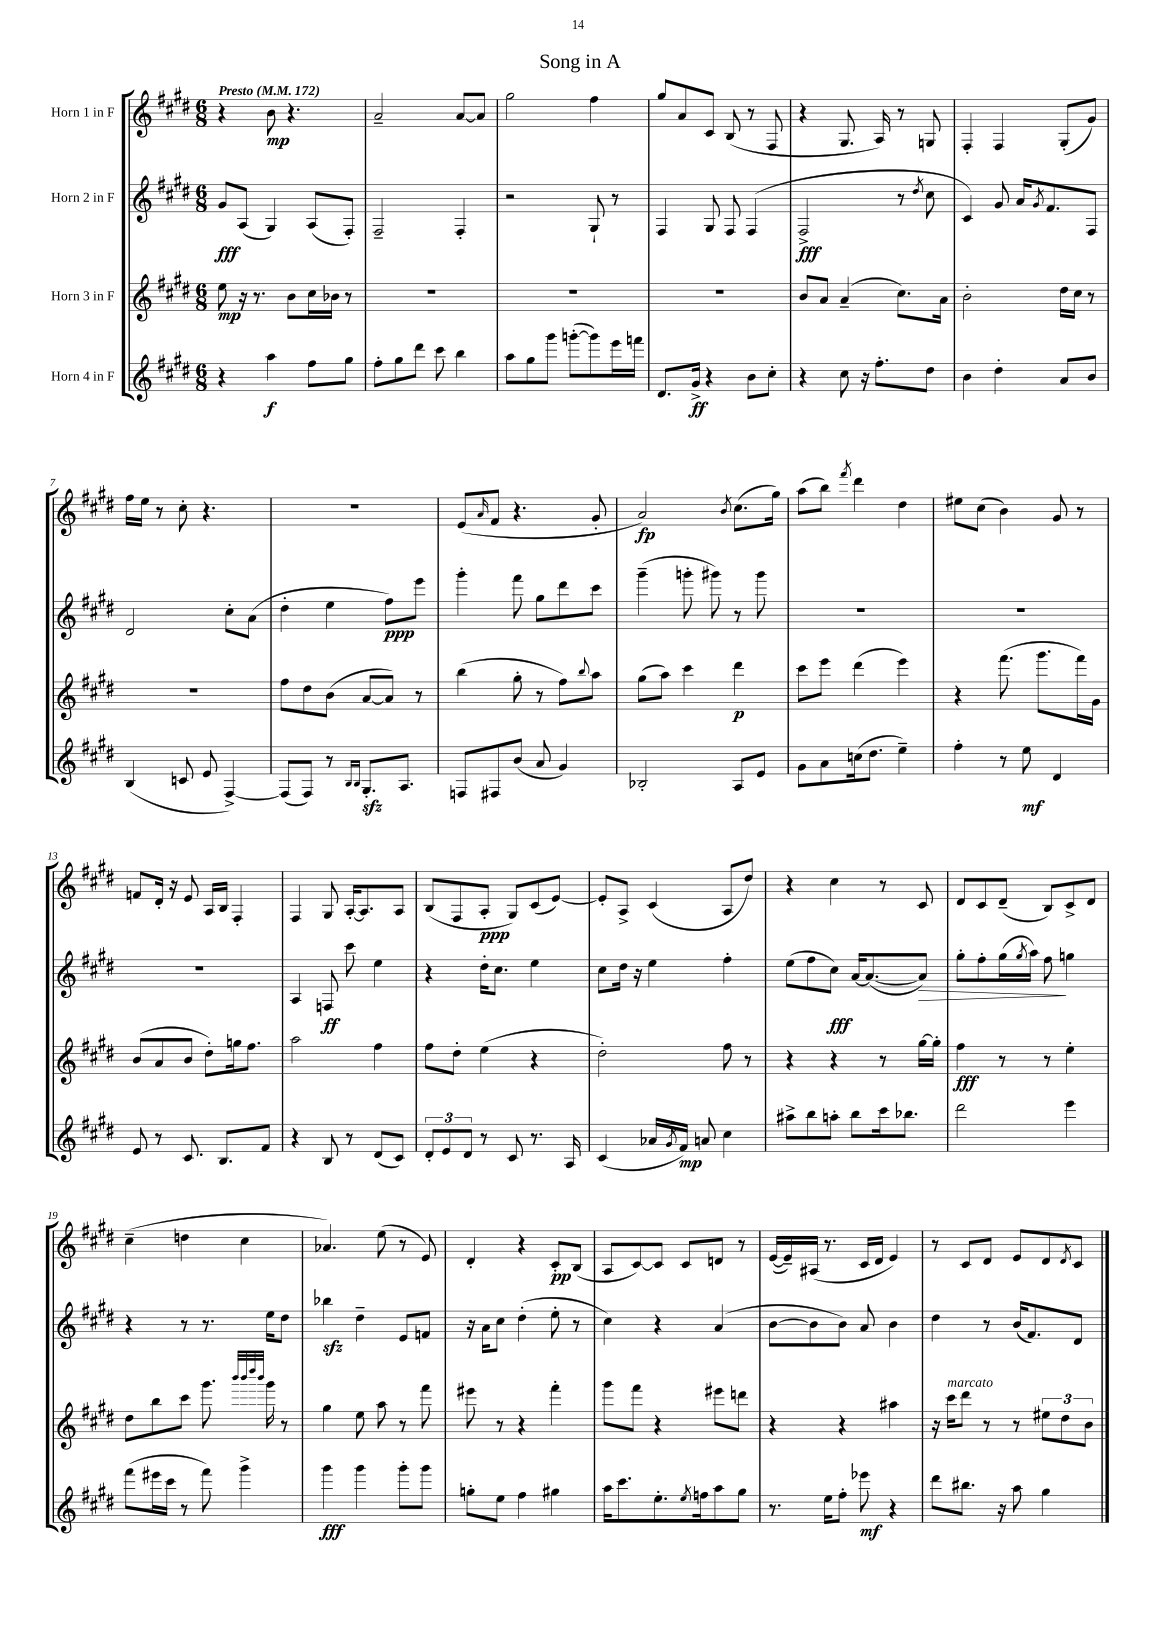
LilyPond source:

\header { title = "Song in A" }
<<
\new StaffGroup <<
\new Staff = "s0" \with { instrumentName = "Horn 1 in F" } {
    \clef treble \key e \major \numericTimeSignature \time 6/8 \tempo "Presto" 4 = 172
    r4 b'8\mp r4. |
    a'2-- a'8~ a'8 |
    gis''2 fis''4 |
    gis''8 a'8 cis'8 b8( r8 fis8 |
    r4 gis8. a16) r8 g8 |
    fis4-. fis4 gis8-.( gis'8) |
    fis''16 e''16 r8 cis''8-. r4. |
    R2. |
    e'8( \grace { a'16 } fis'8 r4. gis'8-. |
    a'2\fp) \acciaccatura { b'8 } cis''8.( gis''16) |
    a''8( b''8) \acciaccatura { fis'''8 } dis'''4 dis''4 |
    eis''8 cis''8( b'4) gis'8 r8 |
    f'8 dis'16-. r16 e'8 a16 b16 fis4-. |
    fis4 gis8 a16~-. a8. a8 |
    b8( fis8 a8-.\ppp gis8) cis'8( e'8~) |
    e'8-. a8-> cis'4( a8 dis''8) |
    r4 cis''4 r8 cis'8 |
    dis'8 cis'8 dis'8--( b8) cis'8-> dis'8 |
    cis''4--( d''4 cis''4 |
    aes'4.) e''8( r8 e'8) |
    dis'4-. r4 cis'8-.\pp b8( |
    a8 cis'8~) cis'8 cis'8 d'8 r8 |
    e'16~( e'16--) ais16( r8. cis'16 dis'16 e'4) |
    r8 cis'8 dis'8 e'8 dis'8 \acciaccatura { dis'8 } cis'8 \bar "|." |
}
\new Staff = "s1" \with { instrumentName = "Horn 2 in F" } {
    \clef treble \key e \major \numericTimeSignature \time 6/8
    gis'8\fff a8( gis4) a8( fis8-.) |
    fis2-- fis4-. |
    r2 gis8-! r8 |
    fis4 gis8 fis8 fis4( |
    fis2->\fff r8 \acciaccatura { dis''8 } cis''8 |
    cis'4) gis'8 a'16 \acciaccatura { gis'8 } fis'8. fis8 |
    dis'2 cis''8-. a'8( |
    dis''4-. e''4 fis''8\ppp) e'''8 |
    gis'''4-. fis'''8 gis''8 dis'''8 cis'''8 |
    gis'''4--( g'''8-. gis'''8) r8 gis'''8 |
    R2. |
    R2. |
    R2. |
    a4 f8\ff cis'''8 e''4 |
    r4 dis''16-. cis''8. e''4 |
    cis''8 dis''16 r16 e''4 fis''4-. |
    e''8( fis''8 cis''8\fff) a'16~ a'8.~( a'8\>) |
    gis''8-. fis''8-. gis''16( \acciaccatura { gis''8 } a''16) fis''8\! g''4 |
    r4 r8 r8. e''16 dis''8 |
    bes''4\sfz dis''4-- e'8 f'8 |
    r16 a'16 cis''8 dis''4-.( e''8-. r8 |
    cis''4) r4 a'4( |
    b'8~ b'8 b'8) a'8 b'4 |
    dis''4 r8 b'16( fis'8.) dis'8 \bar "|." |
}
\new Staff = "s2" \with { instrumentName = "Horn 3 in F" } {
    \clef treble \key e \major \numericTimeSignature \time 6/8
    e''8\mp r16 r8. b'8 cis''16 bes'16 r8 |
    R2. |
    R2. |
    R2. |
    b'8 a'8 a'4--( cis''8.) a'16 |
    b'2-. dis''16 cis''16 r8 |
    R2. |
    fis''8 dis''8 b'8( a'8~ a'8) r8 |
    b''4( gis''8-. r8 fis''8) \appoggiatura { b''8 } a''8 |
    gis''8( a''8) cis'''4 dis'''4\p |
    cis'''8 e'''8 dis'''4( e'''4) |
    r4 fis'''8.( gis'''8. fis'''16) gis'16 |
    b'8( a'8 b'8 dis''8-.) g''16 fis''8. |
    a''2 fis''4 |
    fis''8 dis''8-. e''4( r4 |
    dis''2-.) fis''8 r8 |
    r4 r4 r8 gis''16~ gis''16-. |
    fis''4\fff r8 r8 e''4-. |
    dis''8 b''8 cis'''8 gis'''8. \grace { b'''32 b'''32 dis''''32 b'''32 } gis'''16 r8 |
    gis''4 e''8 a''8 r8 fis'''8 |
    eis'''8 r8 r4 fis'''4-. |
    gis'''8 fis'''8 r4 eis'''8 d'''8 |
    r4 r4 ais''4 |
    r16 cis'''16^\markup { \italic "marcato" } dis'''8 r8 r8 \tuplet 3/2 { eis''8 dis''8 b'8 } \bar "|." |
}
\new Staff = "s3" \with { instrumentName = "Horn 4 in F" } {
    \clef treble \key e \major \numericTimeSignature \time 6/8
    r4 a''4\f fis''8 gis''8 |
    fis''8-. gis''8 dis'''8 cis'''8 b''4 |
    a''8 gis''8 gis'''8 g'''8~-.( g'''8) e'''16 f'''16 |
    dis'8. gis'16->\ff r4 b'8 cis''8-. |
    r4 cis''8 r16 fis''8.-. dis''8 |
    b'4 dis''4-. a'8 b'8 |
    b4( c'8 e'8 fis4~->) |
    fis8( fis8) r8 \grace { b16 b16 } gis8.-.\sfz a8. |
    f8 fis8 b'8( a'8 gis'4) |
    bes2-. a8 e'8 |
    gis'8 a'8 c''16( dis''8. e''4--) |
    fis''4-. r8 e''8\mf dis'4 |
    e'8 r8 cis'8. b8. fis'8 |
    r4 b8 r8 dis'8( cis'8) |
    \tuplet 3/2 { dis'8-. e'8 dis'8 } r8 cis'8 r8. a16 |
    cis'4( aes'16 \acciaccatura { gis'8 } fis'16\mp) a'8 cis''4 |
    ais''8-> b''8 a''8-. b''8 cis'''16 bes''8. |
    dis'''2 e'''4 |
    fis'''8( eis'''16 cis'''16 r8 fis'''8) gis'''4-> |
    gis'''4\fff gis'''4 gis'''8-. gis'''8 |
    g''8-. e''8 fis''4 gis''4 |
    a''16 cis'''8. e''8.-. \acciaccatura { e''8 } f''16 a''8 gis''8 |
    r8. e''16 fis''8-. ees'''8\mf r4 |
    dis'''8 bis''8. r16 a''8 gis''4 \bar "|." |
}
>>
>>
